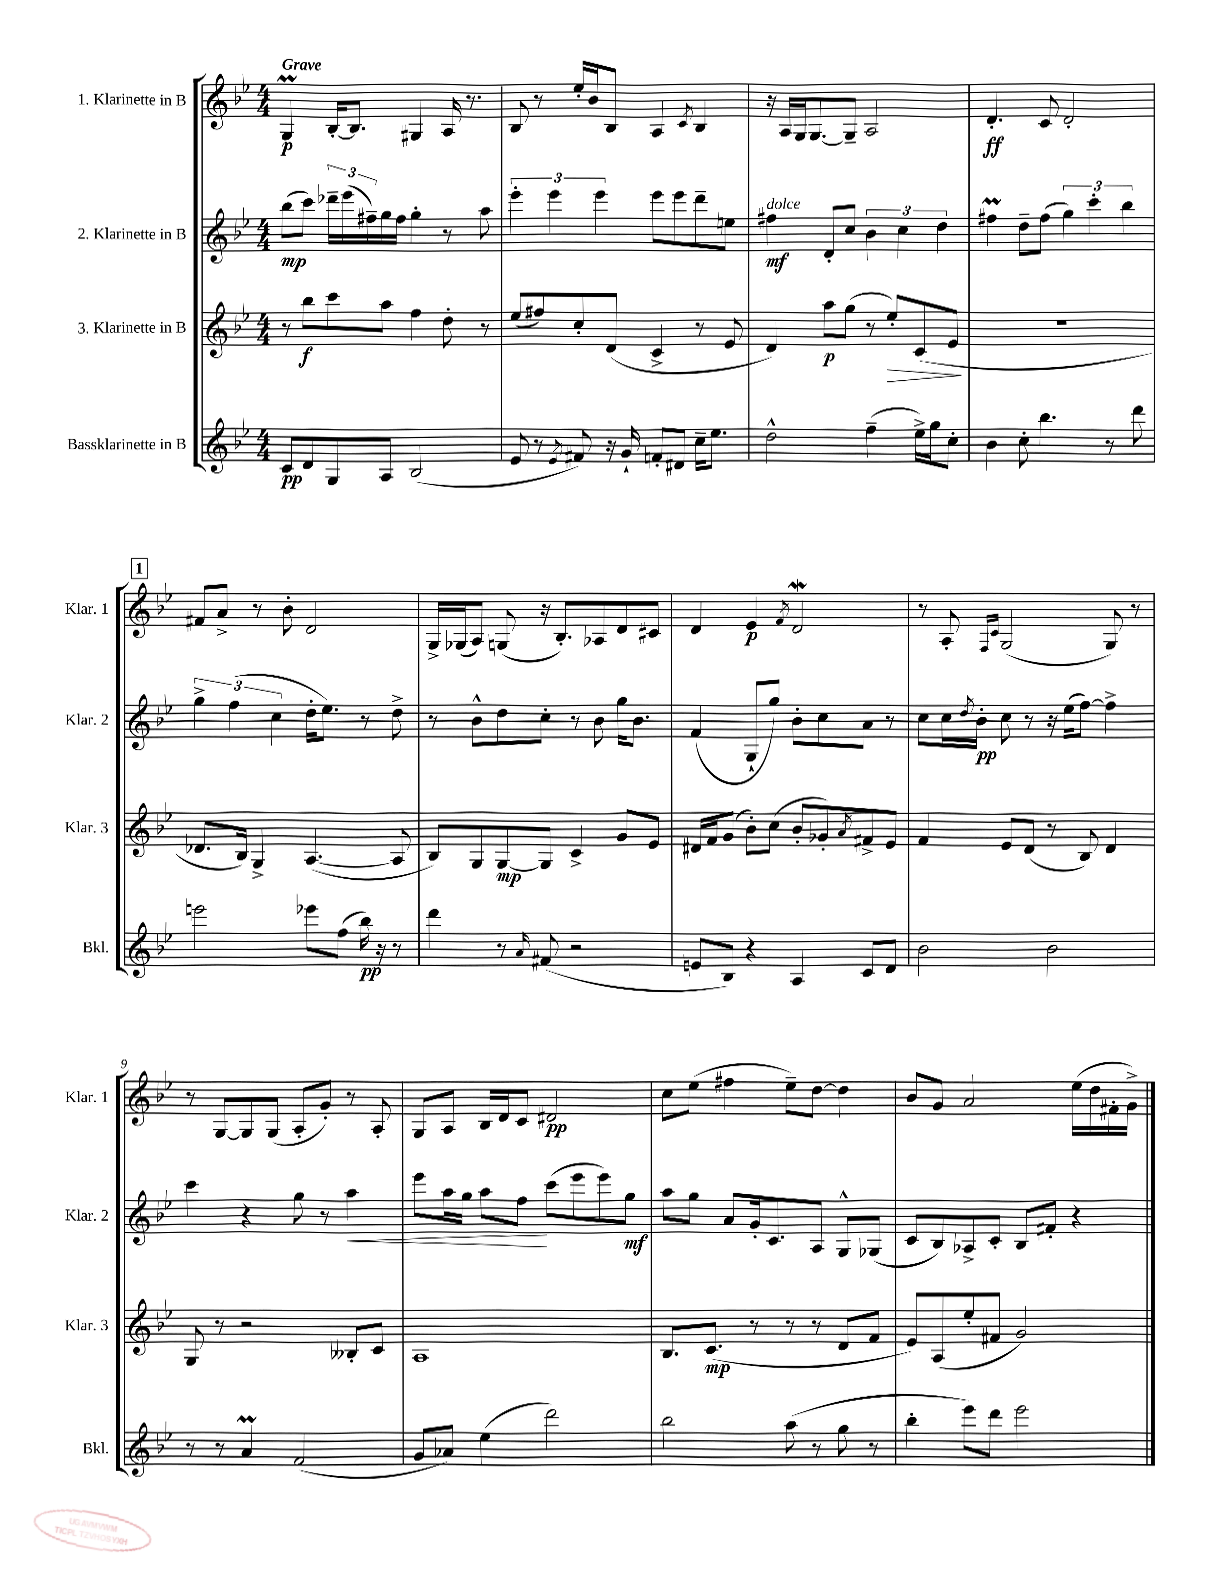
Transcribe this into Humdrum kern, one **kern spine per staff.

**kern	**kern	**kern	**kern
*staff4	*staff3	*staff2	*staff1
*clefG2	*clefG2	*clefG2	*clefG2
*k[b-e-]	*k[b-e-]	*k[b-e-]	*k[b-e-]
*M4/4	*M4/4	*M4/4	*M4/4
8c/L	8r	(8bb-\L	4G/
8d/	8bb-\L	8ccc\J)	.
8G/	8ccc\	24ddd-~\LL	[16B-'/LK
.	.	(24eee-\	.
.	.	.	8.B-/]J
.	.	24ff#~\)	.
8A/J	8aa\J	16gg\	.
.	.	16ff#\JJ	.
(2B-/	4ff\	4gg'\	4G#/
.	8dd'\	8r	16A/
.	.	.	8.r
.	8r	8aa\	.
=	=	=	=
8e-/	(8ee-/L	6eee-'\	8B-/
8r	8ff#/)	.	8r
.	.	6eee-\	.
8qe-/	.	.	.
8f#/)	8cc'/	.	16ee-'/LL
.	.	.	16b-/J
.	.	6eee-\	.
16r	(8d/J	.	8B-/J
16g`/	.	.	.
8f'/L	4c^/	8eee-\L	4A/
8d#/J	.	8eee-\	.
.	.	.	8qc/
16cc~\LK	8r	8ddd~\	4B-/
8.ee-\J	.	.	.
.	8e-/	8ee\J	.
=	=	=	=
2dd^^\	4d/)	4ff#\	16r
.	.	.	16A/LL
.	.	.	16G/J
.	.	.	[8.G/
.	8aa\L	8d'/L	.
.	(8gg\J	8cc/J	8G~/]J
(4ff~\	8r	6b-\	2A/
.	8ee-'/L)	.	.
.	.	6cc\	.
16ee-^\LL)	(8c/	.	.
16gg\J	.	.	.
.	.	6dd\	.
8cc'\J	8e-/J	.	.
=	=	=	=
4b-\	1r	4ff#\	4.d'/
8cc'\	.	8dd~\L	.
4.bb-\	.	(8ff#\J	8c/
.	.	6gg\)	2d'/
.	.	6ccc'\	.
8r	.	.	.
.	.	6bb-\	.
8ddd\	.	.	.
=	=	=	=
2eee\	8.d-/L	6gg^\	8f#/L
.	.	.	8a^/J
.	.	(6ff\	.
.	16B-/Jk)	.	.
.	4G^/	.	8r
.	.	6cc\	.
.	.	.	8b-'\
8eee-\L	([4.A/	16dd'\LK	2d/
.	.	8.ee-\J)	.
(8ff\J	.	.	.
16bb-\)	.	8r	.
16r	.	.	.
8r	8A/]	8dd^\	.
=	=	=	=
4ddd\	8B-/L)	8r	16G^/LL
.	.	.	(16G-/J
.	8G/	8b-^^\L	8A/J)
8r	[8G/	8dd\	(8G/
16qqa/	.	.	.
(8f#/	8G/]J	8cc'\J	16r
.	.	.	8.B-'/L)
2r	4c^/	8r	.
.	.	8b-\	8A-/
.	8g/L	16gg\LK	8d/
.	.	8.b-\J	.
.	8e-/J	.	8c#/J
=	=	=	=
8e/L	16d#/LL	(4f/	4d/
.	16f/J	.	.
8B-/J)	(8g/J	.	.
4r	8b-'\L)	8G`/L	4e-/
.	(8cc\J	8gg/J)	.
.	.	.	8qf/
4A/	8b-'/L	8b-'\L	2d/
.	8g-'/)	8cc\	.
.	8qa/	.	.
8c/L	8f#^/	8a\J	.
8d/J	8e-/J	8r	.
=	=	=	=
2b-\	4f/	8cc\L	8r
.	.	16cc\L	8A'/
.	.	8qdd/	.
.	.	16b-'\JJ	.
.	.	.	16qqF/LL
.	.	.	16qqc/JJ
.	8e-/L	8cc\	(2G/
.	(8d/J	8r	.
2b-\	8r	16r	.
.	.	(16ee-\LK	.
.	8B-/)	[8ff\J)	.
.	4d/	4ff^\]	8G/)
.	.	.	8r
=	=	=	=
8r	8G/	4ccc\	8r
8r	8r	.	[8G/L
4a/	2r	4r	8G/]
.	.	.	(8G/J
(2f/	.	8gg\	8A'/L
.	.	8r	8g'/J)
.	8B--'/L	4aa\	8r
.	8c/J	.	8A'/
=	=	=	=
8g/L	1A	8eee-\L	8G/L
8a-/J)	.	16aa\L	8A/J
.	.	16gg\JJ	.
(4ee-\	.	8aa\L	16B-/LL
.	.	.	16d/J
.	.	8ff\J	8c/J
2ddd\)	.	(8ccc\L	2d#/
.	.	8eee-\	.
.	.	8eee-\)	.
.	.	8gg\J	.
=	=	=	=
2bb-\	8.B-/L	8aa\L	8cc\L
.	.	8gg\J	(8ee-\J
.	(8.c/J	.	.
.	.	8a/L	4ff#\
.	8r	16g'/k	.
.	.	8.c/	.
(8aa\	8r	.	8ee-~\L)
8r	8r	8A/J	[8dd\J
8gg\	8d/L	8G^^/L	4dd\]
8r	8f/J	(8G-/J	.
=	=	=	=
4bb-'\	8e-/L)	8c/L	8b-/L
.	(8A/	8B-/)	8g/J
8eee-\L)	8ee-'/	8A-^/	2a/
8ddd\J	8f#/J	8c'/J	.
2eee-\	2g/)	8B-/L	.
.	.	8f#'/J	.
.	.	4r	(16ee-\LL
.	.	.	16dd\
.	.	.	16f#'\
.	.	.	16g^\JJ)
==	==	==	==
*-	*-	*-	*-
